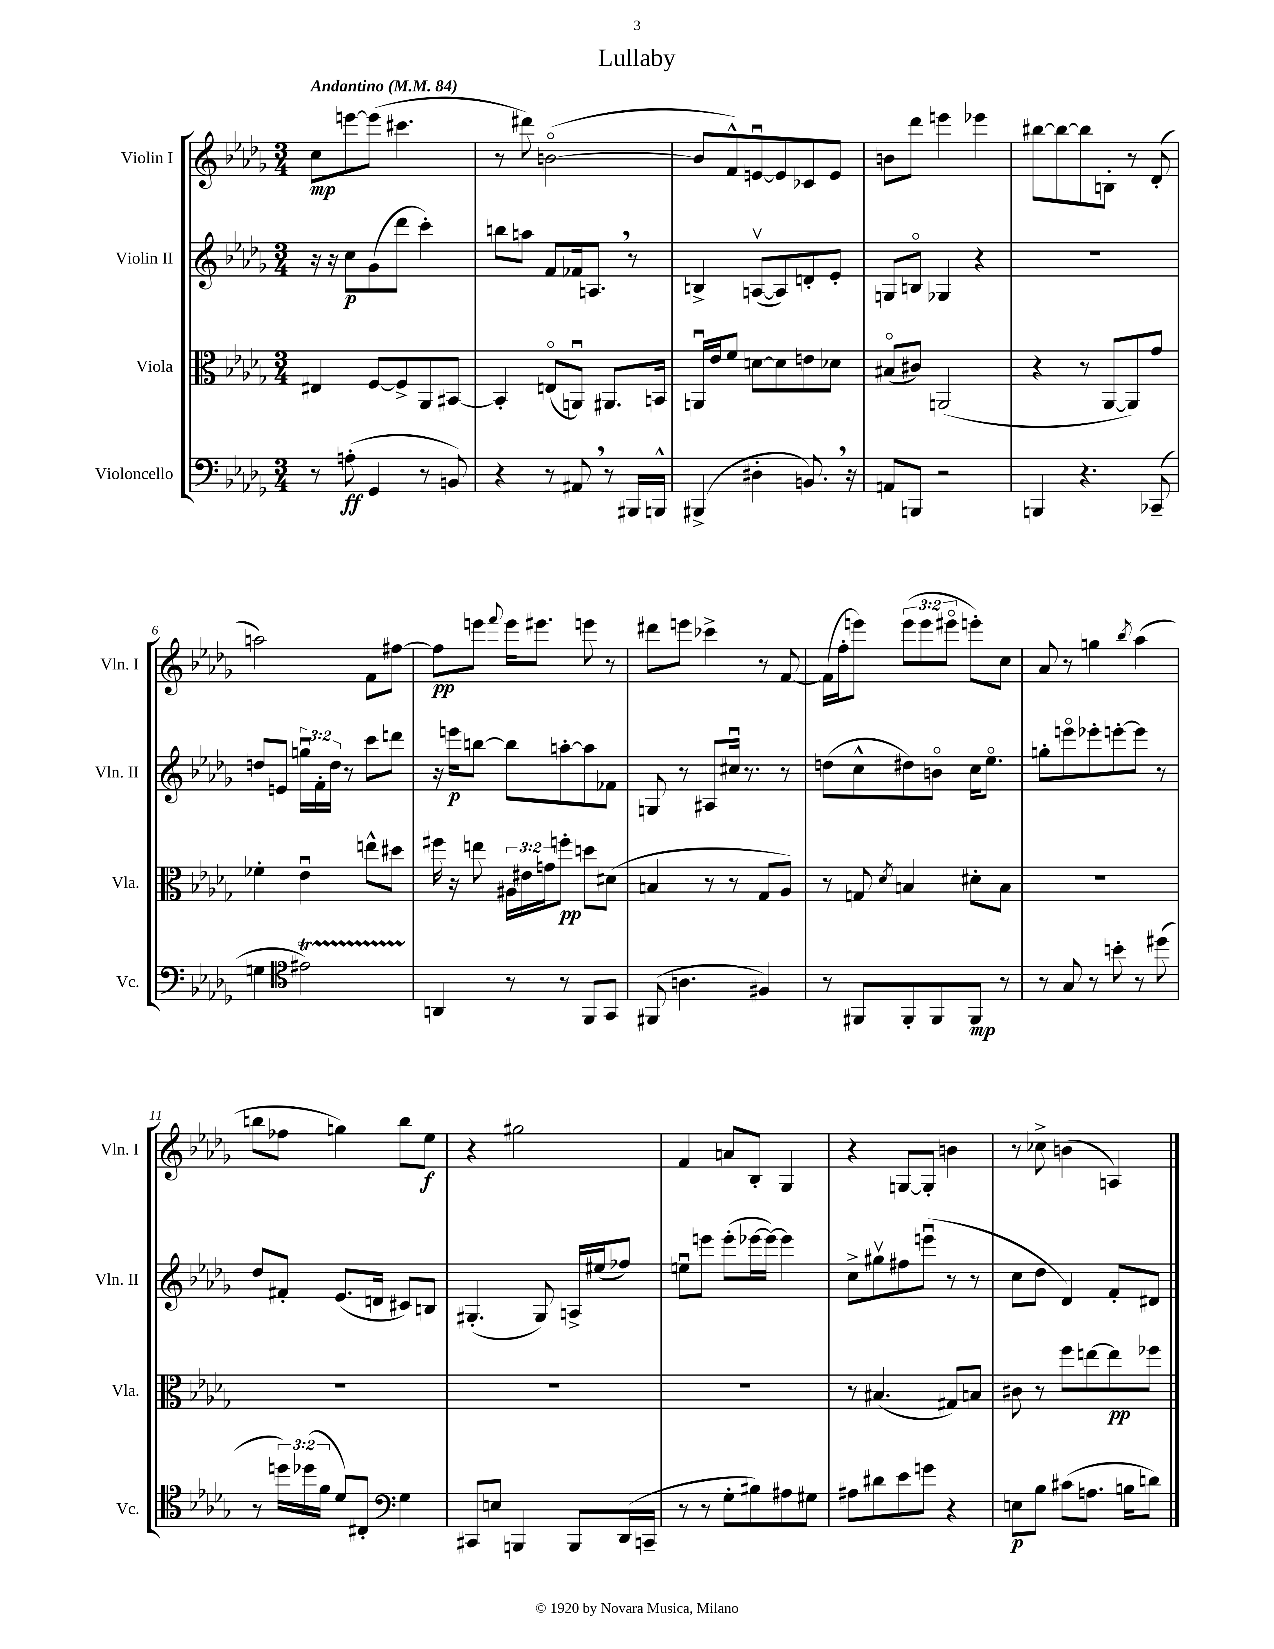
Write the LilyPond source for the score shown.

\header { title = "Lullaby" }
<<
\new StaffGroup <<
\new Staff = "s0" \with { instrumentName = "Violin I" shortInstrumentName = "Vln. I" } {
    \clef treble \key des \major \numericTimeSignature \time 3/4 \override Staff.TupletNumber.text = #tuplet-number::calc-fraction-text \tempo "Andantino" 4 = 84
    c''8\mp e'''8~ e'''8( cis'''4. |
    r8 dis'''8) b'2~\flageolet( |
    b'8 f'8-^) e'8~\downbow e'8 ces'8 e'8 |
    b'8 des'''8 e'''4 ees'''4 |
    bis''8~ bis''8~ bis''8 b8-. r8 des'8-.( |
    a''2) f'8 fis''8~ |
    fis''8\pp e'''8 \appoggiatura { f'''8 } e'''16 eis'''8. e'''8 r8 |
    dis'''8 e'''8 ces'''4-> r8 f'8~ |
    f'16( f''16-. e'''8) \tuplet 3/2 { e'''8( e'''8 eis'''8\flageolet } e'''8-.) c''8 |
    aes'8 r8 g''4 \acciaccatura { bes''8 } aes''4( |
    b''8 fes''8 g''4) b''8 ees''8\f |
    r4 gis''2 |
    f'4 a'8 bes8-. ges4 |
    r4 g8~ g8-. b'4 |
    r8 ces''8-> b'4( a4) \bar "|." |
}
\new Staff = "s1" \with { instrumentName = "Violin II" shortInstrumentName = "Vln. II" } {
    \clef treble \key des \major \numericTimeSignature \time 3/4 \override Staff.TupletNumber.text = #tuplet-number::calc-fraction-text
    r16 r16 c''8\p ges'8( des'''8 c'''4-.) |
    b''8 a''8 f'8 fes'16 a8. \breathe r8 |
    b4-> a8~\upbow( a8) d'8-. ees'8-. |
    g8 b8\flageolet ges4 r4 |
    R2. |
    d''8 e'8 \tuplet 3/2 { g''16\downbow f'16-. d''16 } r8 c'''8 d'''8 |
    r16 e'''16\p b''8~ b''8 a''8~-. a''8 fes'8 |
    g8 r8 ais8 cis''16\downbow r8. r8 |
    d''8( c''8-^ dis''8) b'8\flageolet c''16 ees''8.\flageolet |
    g''8-. e'''8\flageolet ees'''8-. e'''8~-. e'''8 r8 |
    des''8 fis'8-. ees'8.( d'16 cis'8) b8 |
    gis4.-.( gis8) a16-> eis''16( fes''8) |
    e''8\downbow e'''8 e'''8-.( ees'''16~ ees'''16~) ees'''4 |
    c''8-> gis''8\upbow fis''8 e'''8\downbow( r8 r8 |
    c''8 des''8 des'4) f'8-. dis'8 \bar "|." |
}
\new Staff = "s2" \with { instrumentName = "Viola" shortInstrumentName = "Vla." } {
    \clef alto \key des \major \numericTimeSignature \time 3/4 \override Staff.TupletNumber.text = #tuplet-number::calc-fraction-text
    eis4 f8~ f8-> aes,8 bis,8~ |
    bis,4-. e8\flageolet( a,8\downbow) ais,8. b,16 |
    a,16\downbow ees'16 f'8 d'8~ d'8 e'8 des'8 |
    bis8\flageolet( cis'8) a,2( |
    r4 r8 aes,8~ aes,8) ges'8 |
    fes'4-. ees'4\downbow e''8-^ dis''8 |
    fis''16 r16 e''8 \tuplet 3/2 { ais16 eis'16 g'16 } f''8-.\pp d''8 dis'8( |
    b4 r8 r8 ges8 aes8) |
    r8 g8 \acciaccatura { des'8 } b4 dis'8-. b8 |
    R2. |
    R2. |
    R2. |
    R2. |
    r8 bis4.( gis8) b8 |
    cis'8 r8 f''8 e''8~ e''8\pp fes''8 \bar "|." |
}
\new Staff = "s3" \with { instrumentName = "Violoncello" shortInstrumentName = "Vc." } {
    \clef bass \key des \major \numericTimeSignature \time 3/4 \override Staff.TupletNumber.text = #tuplet-number::calc-fraction-text
    r8 a8-.\ff( ges,4 r8 b,8) |
    r4 r8 ais,8 \breathe r8 bis,,16 b,,16-^ |
    bis,,4->( dis4-. b,8.) \breathe r16 |
    a,8 b,,8 r2 |
    b,,4 r4. ces,8--( |
    g4 \clef tenor eis'2\startTrillSpan) |
    a,4\stopTrillSpan r8 r8 f,8 ges,8 |
    fis,8( a4. fis4) |
    r8 fis,8 fis,8-. fis,8 fis,8\mp r8 |
    r8 ges8 r8 b'8-. r8 dis''8( |
    r8 \tuplet 3/2 { d''16) des''16( f'16 } des'8) cis8-. \clef bass ges4 |
    cis,8 e8 b,,4 b,,8 des,16( c,16-- |
    r8 r8 ges8-. bis8) ais8 gis8 |
    ais8 dis'8 ees'8 g'8 r4 |
    e8\p bes8 cis'8( a8. b16 d'8) \bar "|." |
}
>>
>>
